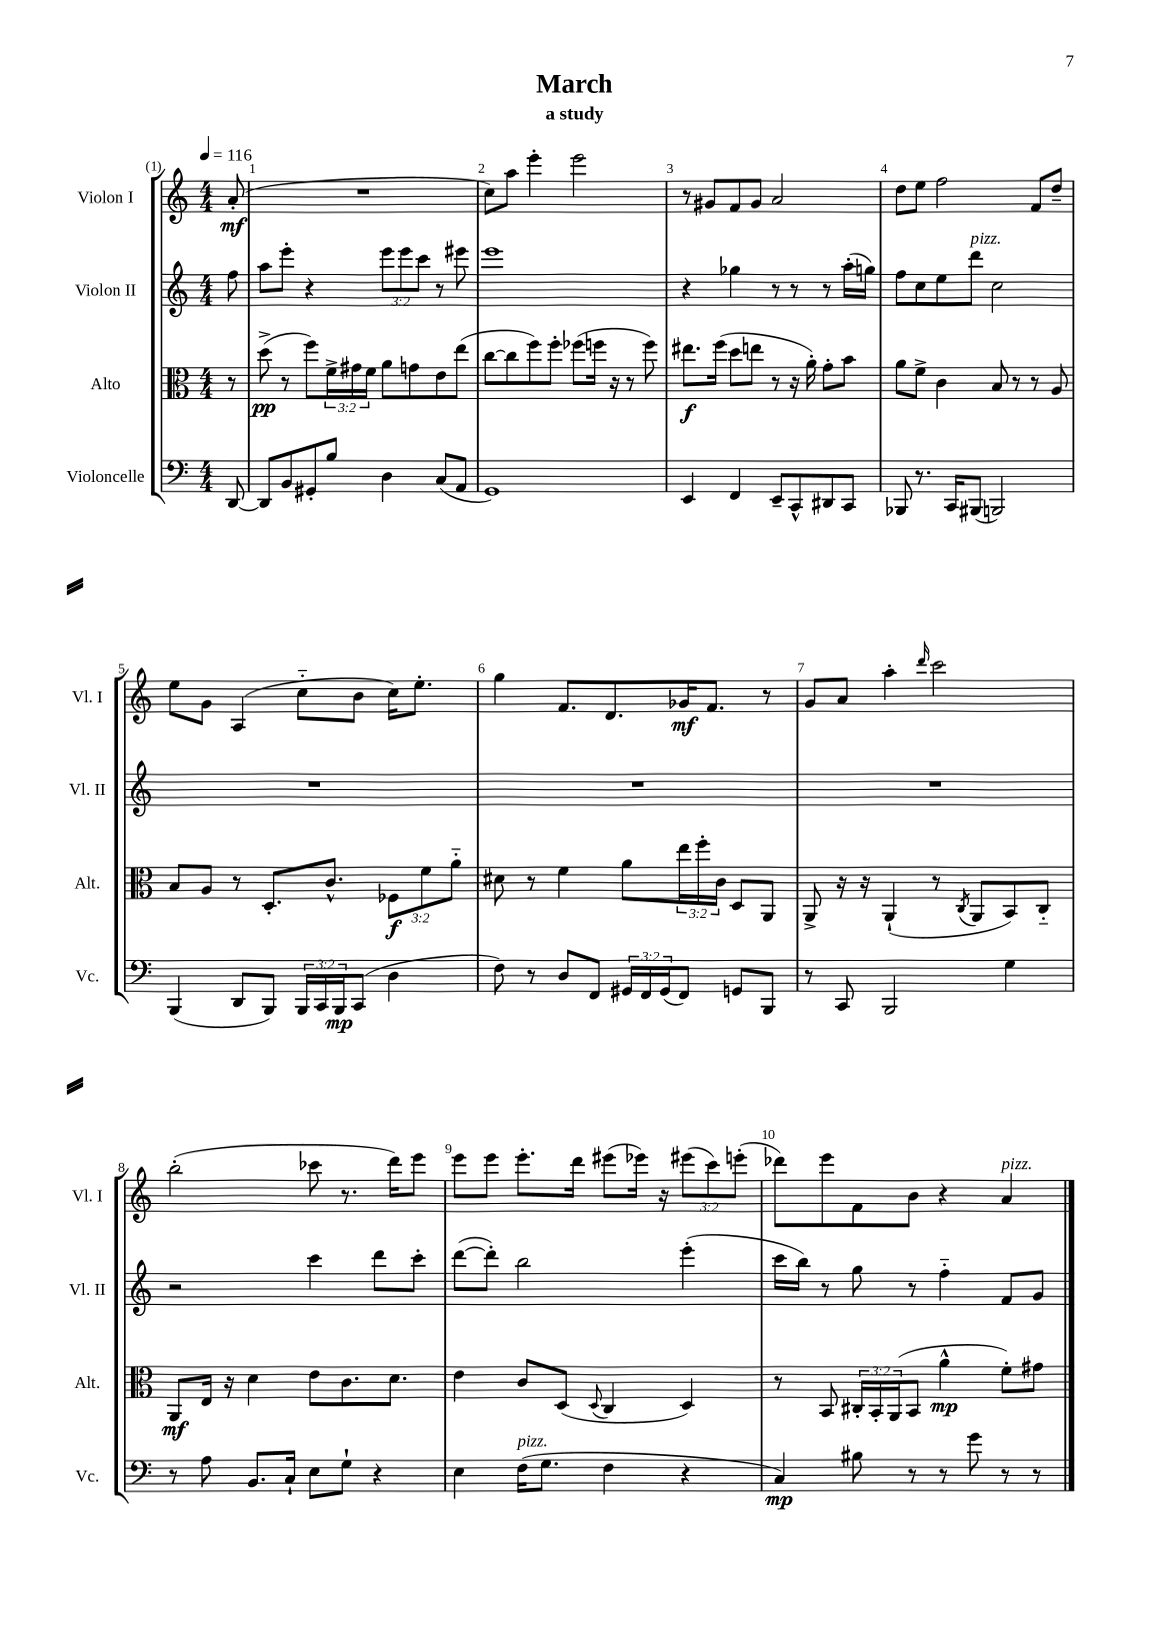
\header { title = "March" subtitle = "a study" }
<<
\new StaffGroup <<
\new Staff = "s0" \with { instrumentName = "Violon I" shortInstrumentName = "Vl. I" } {
    \clef treble \key c \major \numericTimeSignature \time 4/4 \override Staff.TupletNumber.text = #tuplet-number::calc-fraction-text \partial 8 \tempo 4 = 116
    a'8-.\mf( |
    R1 |
    c''8) a''8 e'''4-. e'''2 |
    r8 gis'8 f'8 gis'8 a'2 |
    d''8 e''8 f''2 f'8 d''8-- |
    e''8 g'8 a4( c''8-_ b'8 c''16) e''8.-. |
    g''4 f'8. d'8. ges'16\mf f'8. r8 |
    g'8 a'8 a''4-. \grace { d'''16 } c'''2 |
    b''2-.( ces'''8 r8. d'''16) e'''8 |
    e'''8 e'''8 e'''8.-. d'''16 eis'''8( ees'''16) r16 \tuplet 3/2 { eis'''8( c'''8) e'''8-.( } |
    des'''8) e'''8 f'8 b'8 r4 a'4^\markup { \italic "pizz." } \bar "|." |
}
\new Staff = "s1" \with { instrumentName = "Violon II" shortInstrumentName = "Vl. II" } {
    \clef treble \key c \major \numericTimeSignature \time 4/4 \override Staff.TupletNumber.text = #tuplet-number::calc-fraction-text \partial 8
    f''8 |
    a''8 e'''8-. r4 \tuplet 3/2 { e'''8 e'''8 c'''8 } r8 eis'''8 |
    e'''1 |
    r4 ges''4 r8 r8 r8 a''16-.( g''16) |
    f''8 c''8 e''8 d'''8^\markup { \italic "pizz." } c''2 |
    R1 |
    R1 |
    R1 |
    r2 c'''4 d'''8 c'''8-. |
    d'''8~( d'''8-.) b''2 e'''4-.( |
    c'''16 b''16) r8 g''8 r8 f''4-_ f'8 g'8 \bar "|." |
}
\new Staff = "s2" \with { instrumentName = "Alto" shortInstrumentName = "Alt." } {
    \clef alto \key c \major \numericTimeSignature \time 4/4 \override Staff.TupletNumber.text = #tuplet-number::calc-fraction-text \partial 8
    r8 |
    d''8->\pp( r8 f''8) \tuplet 3/2 { f'16-> gis'16 f'16 } a'8 g'8 e'8 e''8( |
    c''8~ c''8 f''8) f''8-. fes''8( f''16 r16 r8 f''8) |
    eis''8.\f f''16( d''8 e''8 r8 r16 a'16-.) g'8-. b'8 |
    a'8 f'8-> c'4 b8 r8 r8 a8 |
    b8 a8 r8 d8.-. c'8.-^ \tuplet 3/2 { fes8\f f'8 a'8-_ } |
    dis'8 r8 f'4 a'8 \tuplet 3/2 { e''16 f''16-. c'16 } d8 a,8 |
    a,8-> r16 r16 a,4-!( r8 \acciaccatura { c8 } a,8 b,8) c8-_ |
    a,8\mf e16 r16 d'4 e'8 c'8. d'8. |
    e'4 c'8 d8( \appoggiatura { d8 } c4 d4) |
    r8 b,8 \tuplet 3/2 { cis16-. b,16-. a,16( } b,8 a'4-^\mp f'8-.) gis'8 \bar "|." |
}
\new Staff = "s3" \with { instrumentName = "Violoncelle" shortInstrumentName = "Vc." } {
    \clef bass \key c \major \numericTimeSignature \time 4/4 \override Staff.TupletNumber.text = #tuplet-number::calc-fraction-text \partial 8
    d,8~ |
    d,8 b,8 gis,8-. b8 d4 c8( a,8 |
    g,1) |
    e,4 f,4 e,8-- c,8-^ dis,8 c,8 |
    bes,,8 r8. c,16 bis,,8( b,,2) |
    b,,4( d,8 b,,8) \tuplet 3/2 { b,,16 c,16 b,,16\mp } c,8( d4 |
    f8) r8 d8 f,8 \tuplet 3/2 { gis,16 f,16 gis,16( } f,8) g,8 b,,8 |
    r8 c,8 b,,2 g4 |
    r8 a8 b,8. c16-! e8 g8-! r4 |
    e4 f16^\markup { \italic "pizz." }( g8. f4 r4 |
    c4\mp) bis8 r8 r8 g'8 r8 r8 \bar "|." |
}
>>
>>
\layout { \context { \Score \override BarNumber.break-visibility = ##(#f #t #t) barNumberVisibility = #all-bar-numbers-visible } }
